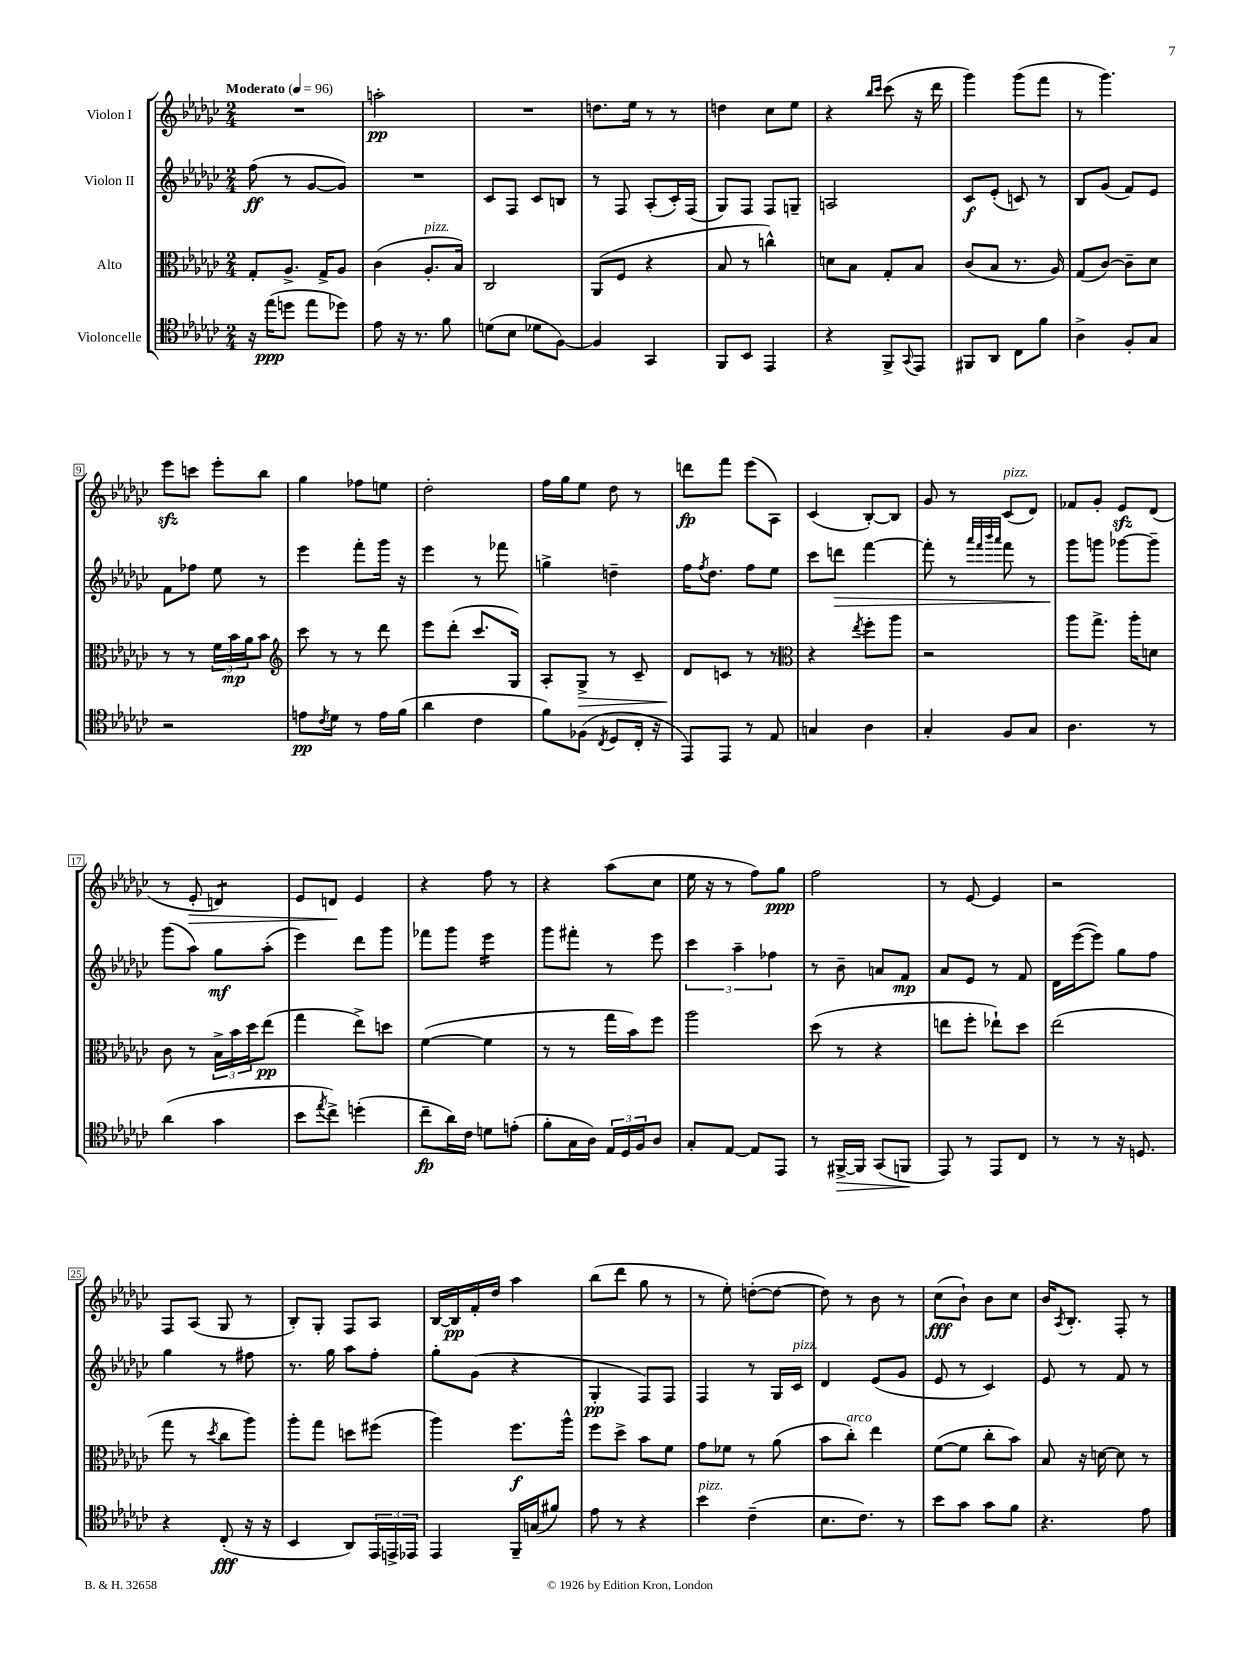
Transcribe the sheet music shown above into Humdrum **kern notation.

**kern	**kern	**kern	**kern
*staff4	*staff3	*staff2	*staff1
*clefC4	*clefC3	*clefG2	*clefG2
*k[b-e-a-d-g-c-]	*k[b-e-a-d-g-c-]	*k[b-e-a-d-g-c-]	*k[b-e-a-d-g-c-]
*M2/4	*M2/4	*M2/4	*M2/4
*MM96	*MM96	*MM96	*MM96
16r	8G-'/L	(8ff\	2r
(16ee-\LK	.	.	.
8dd\J	8.A-^/J	8r	.
8ee-\L	.	[8g-/L	.
.	16G-^/LK	.	.
8dd-\J)	8A-/J	8g-/]J)	.
=	=	=	=
8e-\	(4c-\	2r	2aa'\
16r	.	.	.
8.r	.	.	.
.	8.A-'/L	.	.
8f\	.	.	.
.	16B-/Jk)	.	.
=	=	=	=
(8d\L	2C-/	8c-/L	2r
8B-\J	.	8F/J	.
8d-\L	.	8c-/L	.
[8F\J)	.	8B/J	.
=	=	=	=
4F/]	(8AA-/L	8r	8.dd\L
.	8F/J	8F/	.
.	.	.	16ee-\Jk
4GG-/	4r	(8A-'/L	8r
.	.	16c-'/L)	8r
.	.	(16F/JJ	.
=	=	=	=
8FF/L	8B-/	8G-/L)	4dd\
8BB-/J	8r	8F/J	.
4EE-/	4cc^^\)	8F/L	8cc-\L
.	.	8G~/J	8ee-\J
=	=	=	=
4r	8d\L	2A/	4r
.	8B-\J	.	.
.	.	.	16qqbb-/LL
.	.	.	16qqccc-/JJ
8FF^/L	8G-'/L	.	(8ccc-\
8qqGG-/	.	.	.
8EE-/J	8B-/J	.	16r
.	.	.	16ddd-\
=	=	=	=
8FF#/L	(8c-/L	8c-/L	4ggg-\)
8AA-/J	8B-/J	(8e-'/J	.
8C-\L	8.r	8c/)	(8ggg-\L
8f\J	.	8r	8fff\J
.	16A-/)	.	.
=	=	=	=
4A-^\	(8G-/L	8B-/L	8r
.	[8c-/J)	(8g-/J	4.ggg-\)
8F'/L	8c-~\]L	8f/L)	.
8G-/J	8d-\J	8e-/J	.
=	=	=	=
2r	8r	8f\L	8eee-\L
.	8r	8ff-\J	8ccc\J
.	24f\LL	8ee-\	8eee-'\L
.	24b-\	.	.
.	24a-\J	.	.
.	8b-\J	8r	8bb-\J
=	=	=	=
*	*clefG2	*	*
8e\L	8ccc-\	4eee-\	4gg-\
8qc-/	.	.	.
8d-\J	8r	.	.
8r	8r	8fff'\L	8ff-\L
16e\LL	8ddd-\	16ggg-\Jk	8ee\J
(16f\JJ	.	16r	.
=	=	=	=
4a-\	8eee-\L	4eee-\	2dd-'\
.	(8ddd-'\J	.	.
4c-\	8.ccc-/L	8r	.
.	.	8fff-\	.
.	16G-/Jk)	.	.
=	=	=	=
8f\L)	8A-'/L	4gg^\	16ff\LL
.	.	.	16gg-\J
(8F-\J	8G-^/J	.	8ee-\J
8qC-/	.	.	.
8D-/L	8r	4dd~\	8dd-\
16C-'/Jk	8c-~/	.	8r
16r	.	.	.
=	=	=	=
8EE-/L)	8d-/L	16ff\LK	8ddd\L
.	.	8qff/	.
.	.	8.dd-\J	.
8EE-/J	8c/J	.	8fff\J
8r	8r	8ff\L	(8eee-\L
8E-/	8r	8ee-\J	8A-\J)
=	=	=	=
*	*clefC3	*	*
4G/	4r	8ccc-\L	(4c-/
.	.	8ddd\J	.
.	8qee-/	.	.
4A-\	8ff'\L	[4fff\	[8B-'/L)
.	8aa-\J	.	8B-/]J
=	=	=	=
4G-'/	2r	8fff'\]	8g-/
.	.	8r	8r
.	.	32qqaaa-/LLL	.
.	.	32qqfff/	.
.	.	32qqbbb-/	.
.	.	32qqaaa-/JJJ	.
8F/L	.	8fff\	(8c-/L
8G-/J	.	8r	8d-/J)
=	=	=	=
4.A-\	8aa-\L	8ggg-\L	8f-/L
.	8.gg-^\J	8ggg\J	8g-'/J
.	.	[8ggg-\L	8e-/L
.	16aa-'\LK	.	.
8r	8d\J	8ggg-~\]J	(8d-/J
=	=	=	=
(4a-\	8c-\	(8ggg-\L	8r
.	8r	8aa-\J)	8e-'/
4g-\	24B-^\LL	8gg-\L	4d/)
.	24b-\	.	.
.	24dd-\J	.	.
.	(8ee-\J	(8aa-'\J	.
=	=	=	=
8b-\L	4gg-\	4eee-\)	8e-/L
8qee-/	.	.	.
8cc-^\J)	.	.	8d/J
(4dd'\	8ee-^\L)	8ddd-\L	4e-/
.	8dd\J	8ggg-\J	.
=	=	=	=
8cc-~\L	([4f\	8fff-\L	4r
16a-\L)	.	8ggg-\J	.
16c-\JJ	.	.	.
8d\L	4f\]	4eee-\	8ff\
(8e'\J	.	.	8r
=	=	=	=
8f'\L	8r	8ggg-\L	4r
16G-\L	8r	8fff#'\J	.
16A-\JJ)	.	.	.
24E-/LL	16gg-\LL	8r	(8aa-\L
24D-/	.	.	.
.	16b-\J)	.	.
24F/J	.	.	.
8A-/J	8ff\J	8eee-\	8cc-\J
=	=	=	=
8G-'/L	2aa-\	6ccc-\	16ee-\
.	.	.	16r
[8E-/J	.	.	8r
.	.	6aa-~\	.
8E-/]L	.	.	8ff\L)
.	.	6ff-\	.
8EE-/J	.	.	8gg-\J
=	=	=	=
8r	(8dd-\	8r	2ff\
[16FF#^/LL	8r	8b-~\	.
16FF#/]JJ	.	.	.
(8GG-/L	4r	8a/L	.
8FF/J	.	8f/J	.
=	=	=	=
8EE-/)	8ee\L	8a-/L	8r
8r	8ff'\J	8e-/J	[8e-/
8EE-/L	8ee-`\L)	8r	4e-/]
8C-/J	8dd-\J	8f/	.
=	=	=	=
8r	(2ee-\	16d-\LL	2r
.	.	([16eee-\J	.
8r	.	8eee-\]J)	.
16r	.	8gg-\L	.
8.D/	.	.	.
.	.	8ff\J	.
=	=	=	=
4r	8gg-\	4gg-\	8F/L
.	8r	.	(8A-/J
.	8qdd-/	.	.
(8C-'/	8cc-\L	8r	8G-/
16r	8aa-\J)	8ff#\	8r
16r	.	.	.
=	=	=	=
4BB-/	8aa-'\L	8.r	8B-'/L)
.	8gg-\J	.	8G-'/J
.	.	16gg-\	.
8AA-/L)	8dd\L	8aa-\L	8F/L
24EE-/L	(8ff#\J	8ff'\J	8A-/J
24EE^/	.	.	.
24EE-/JJ	.	.	.
=	=	=	=
4EE-/	4aa-\)	8gg-'\L	[16B-/LL
.	.	.	16B-/]
.	.	(8g-\J	16f'/
.	.	.	16dd-/JJ
16FF~/LL	8.ff\L	4r	4aa-\
(16G/J	.	.	.
8f#/J)	.	.	.
.	16aa-^^\Jk	.	.
=	=	=	=
8e-\	8ff\L	4G-'/	(8bb-\L
8r	8dd-^\J	.	8ddd-\J
4r	8b-\L	8F/L)	8gg-\
.	8f\J	8F/J	8r
=	=	=	=
4b-\	8g-\L	4F/	8r
.	8f-\J	.	8ee-'\)
(4c-~\	8r	8r	([8dd'\L
.	(8a-\	16G-/LL	8dd\_J
.	.	16c-/JJ	.
=	=	=	=
8.B-\L	8b-\L	4d-/	8dd\])
.	8cc-'\J)	.	8r
8.c-\J)	.	.	.
.	4ee-\	(8e-/L	8b-\
8r	.	8g-/J	8r
=	=	=	=
8b-\L	([8f\L	8e-/	(8cc-\L
8g-\J	8f\]J	8r	8b-`\J)
8g-\L	8cc-'\L	4c-/)	8b-\L
8f\J	8b-\J)	.	8cc-\J
=	=	=	=
4.r	8B-/	8e-/	16b-/LK
.	.	.	8qA-/
.	.	.	8.B-'/J
.	16r	8r	.
.	[16d\	.	.
.	8d\]	8f/	8F'/
8e-\	8r	8r	8r
==	==	==	==
*-	*-	*-	*-
